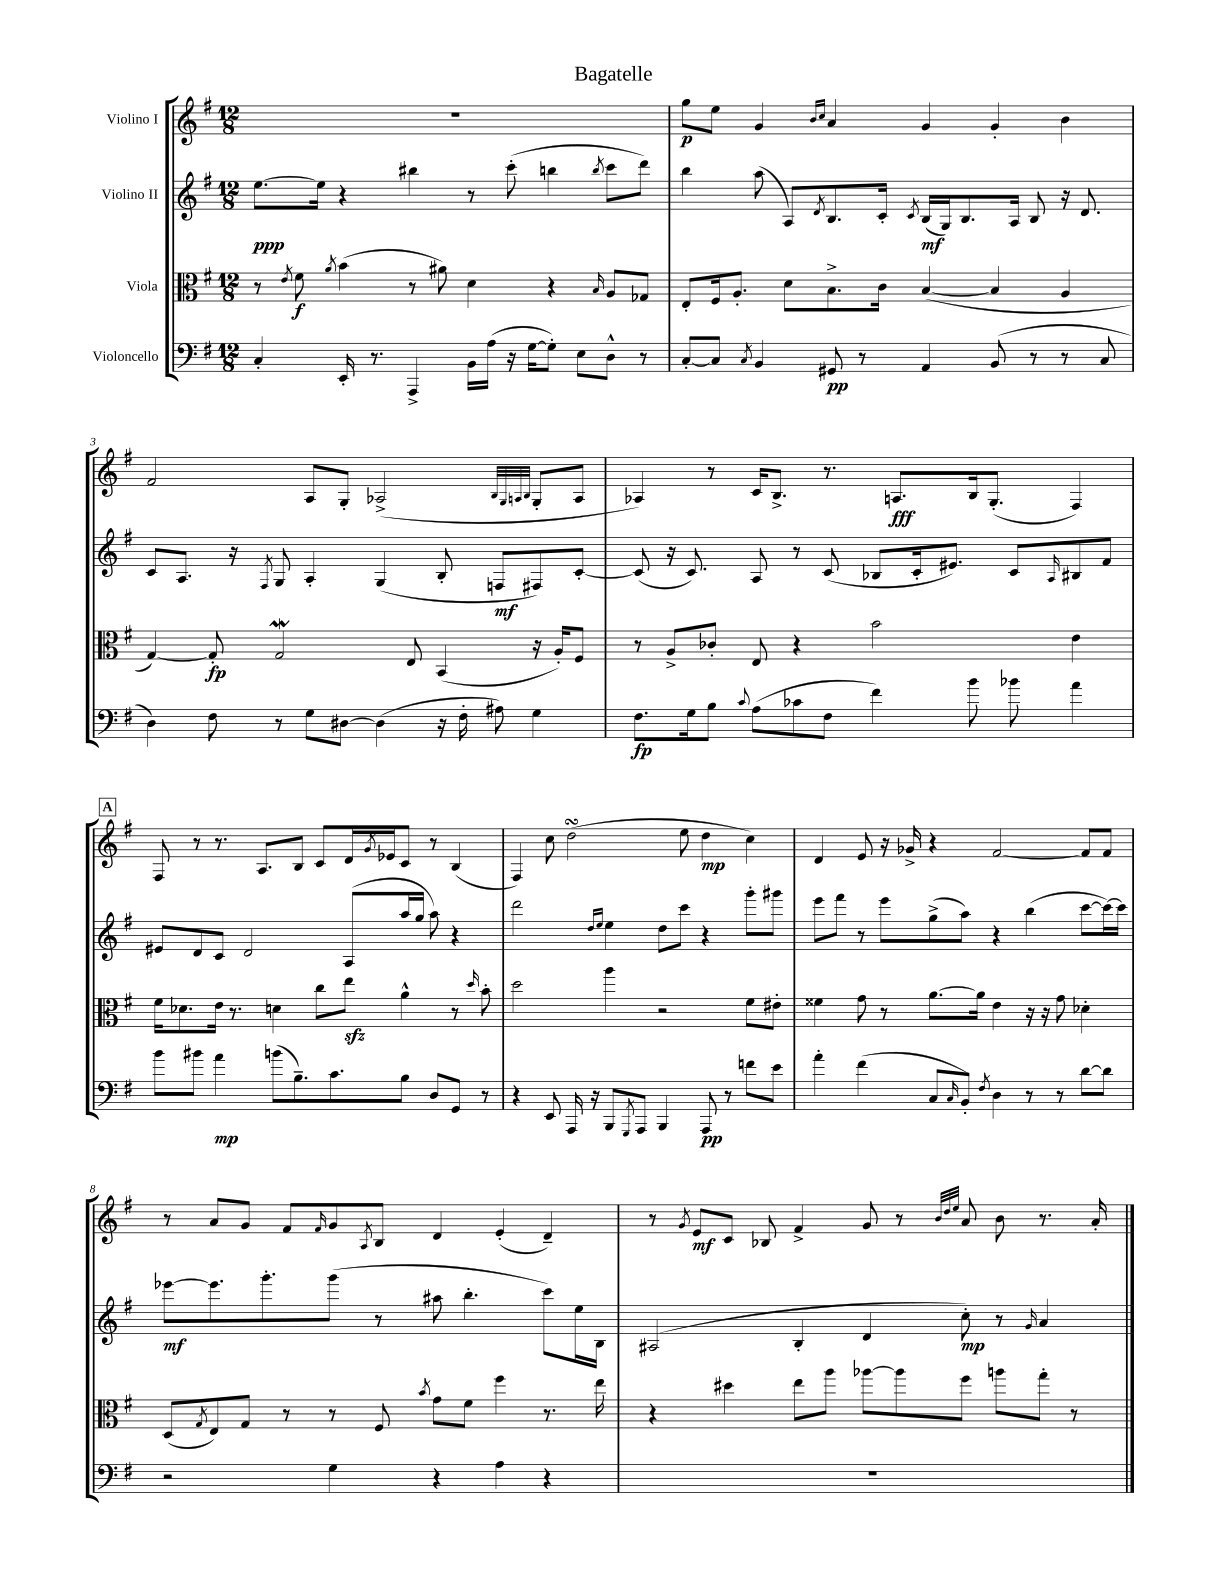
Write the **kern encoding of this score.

**kern	**kern	**kern	**kern
*staff4	*staff3	*staff2	*staff1
*clefF4	*clefC3	*clefG2	*clefG2
*k[f#]	*k[f#]	*k[f#]	*k[f#]
*M12/8	*M12/8	*M12/8	*M12/8
4C'	8r	[8.ee	1.r
.	8qe	.	.
.	8f#	.	.
.	.	16ee]	.
.	8qa	.	.
16EE'	(4b	4r	.
8.r	.	.	.
4AAA^	8r	4bb#	.
.	8a#)	.	.
16BB	4d	8r	.
(16A	.	.	.
16r	.	(8ccc'	.
[16G	.	.	.
8G'])	4r	4bb	.
8E	.	.	.
.	16qqB	8qbb	.
8D^^	8A	8ccc	.
8r	8G-	8ddd)	.
=	=	=	=
[8C'	8E'	4bb	8gg
8C]	16F#	.	8ee
.	8.A'	.	.
8qC	.	.	.
4BB	.	(8aa	4g
.	8d	8A)	.
.	.	.	16qqb
.	.	8qd	16qqcc
8GG#	8.B^	8.B	4a
8r	.	.	.
.	16c	16c'	.
.	.	8qc	.
4AA	([4B	(16B	4g
.	.	16G)	.
.	.	8.B	.
(8BB	4B]	.	4g'
.	.	16A	.
8r	.	8B	.
8r	4A	16r	4b
.	.	8.d	.
8C	.	.	.
=	=	=	=
4D)	[4G)	8c	2f#
.	.	8.A	.
8F#	8G']	.	.
.	.	16r	.
.	.	8qF#	.
8r	2G	8G	.
8G	.	4A'	8A
[8D#	.	.	8G'
(4D#]	.	(4G	(2A-^
.	8E	.	.
16r	(4BB	8B'	.
16F#'	.	.	.
8A#)	.	8F	.
.	.	.	32qqB
.	.	.	32qqG
.	.	.	32qqA
.	.	.	32qqB
4G	16r	8F#)	8G'
.	16A')	.	.
.	8F#	[8c'	8A
=	=	=	=
8.F#	8r	(8c]	4A-)
.	8A^	16r	.
16G	.	8.c)	.
8B	8c-'	.	8r
8qqc	.	.	.
(8A	8E	8A	16c
.	.	.	8.B^
8c-	4r	8r	.
8F#	.	(8c	8.r
4f#)	2b	8B-	.
.	.	.	8.A
.	.	16c'	.
.	.	8.e#)	.
8b	.	.	16B
.	.	.	(8.G'
8b-	.	8c	.
.	.	16qqA	.
4a	4e	8B#	4F#)
.	.	8f#	.
=	=	=	=
8b	16f#	8e#	8F#
.	8.d-	.	.
8b#	.	8d	8r
4a	16e	8c	8.r
.	8.r	.	.
.	.	2d	.
.	.	.	8.A
(8b	4d	.	.
8.B~)	.	.	8B
.	8cc	.	8c
8.c	.	.	.
.	8ee	(8A	16d
.	.	.	8qg
.	.	.	16e-
8B	4a^^	16aa	8c
.	.	16gg	.
8D	.	8aa)	8r
8GG	8r	4r	(4B
.	16qqdd	.	.
8r	8b'	.	.
=	=	=	=
4r	2dd	2ddd	4F#)
8EE	.	.	8cc
16AAA	.	.	(2dd
16r	.	.	.
.	.	16qqdd	.
.	.	16qqee	.
8BBB	4aa	4ee	.
8qGGG	.	.	.
8AAA	.	.	.
4BBB	2r	8dd	.
.	.	8ccc	8ee
8AAA	.	4r	4dd
8r	.	.	.
8f	8f#	8ggg'	4cc)
8e	8e#'	8ggg#	.
=	=	=	=
4a'	4f##	8eee	4d
.	.	8fff#	.
(4f#	8g	8r	8e
.	8r	8eee	16r
.	.	.	16g-^
8C	[8.a	(8gg^	4r
16qqC	.	.	.
8BB')	.	8aa)	.
.	16a]	.	.
8qF#	.	.	.
4D	4e	4r	[2f#
8r	16r	(4bb	.
.	16r	.	.
8r	8g	.	.
[8d	4d-'	[8ccc	8f#]
8d]	.	16ccc_)	8f#
.	.	16ccc]	.
=	=	=	=
2r	(8D	[8eee-	8r
.	8qG	.	.
.	8E)	8.eee-]	8a
.	8G	.	8g
.	.	8.ggg'	.
.	8r	.	8f#
.	.	.	16qqf#
4G	8r	(8ggg	8g
.	.	.	8qA
.	8F#	8r	8B
.	8qb	.	.
4r	8g	8aa#	4d
.	8f#	4.bb'	.
4A	4ff#	.	(4e'
4r	8.r	8ccc)	4d~)
.	.	16ee	.
.	16ee	16B	.
=	=	=	=
1.r	4r	(2A#	8r
.	.	.	8qg
.	.	.	8e
.	4dd#	.	8c
.	.	.	8B-
.	8ee	4B'	4f#^
.	8aa	.	.
.	[8aa-	4d	8g
.	8aa-]	.	8r
.	.	.	32qqb
.	.	.	32qqdd
.	.	.	32qqee
.	8ff#	8cc')	8a
.	8aa	8r	8b
.	.	16qqg	.
.	8gg'	4a	8.r
.	8r	.	.
.	.	.	16a'
==	==	==	==
*-	*-	*-	*-
